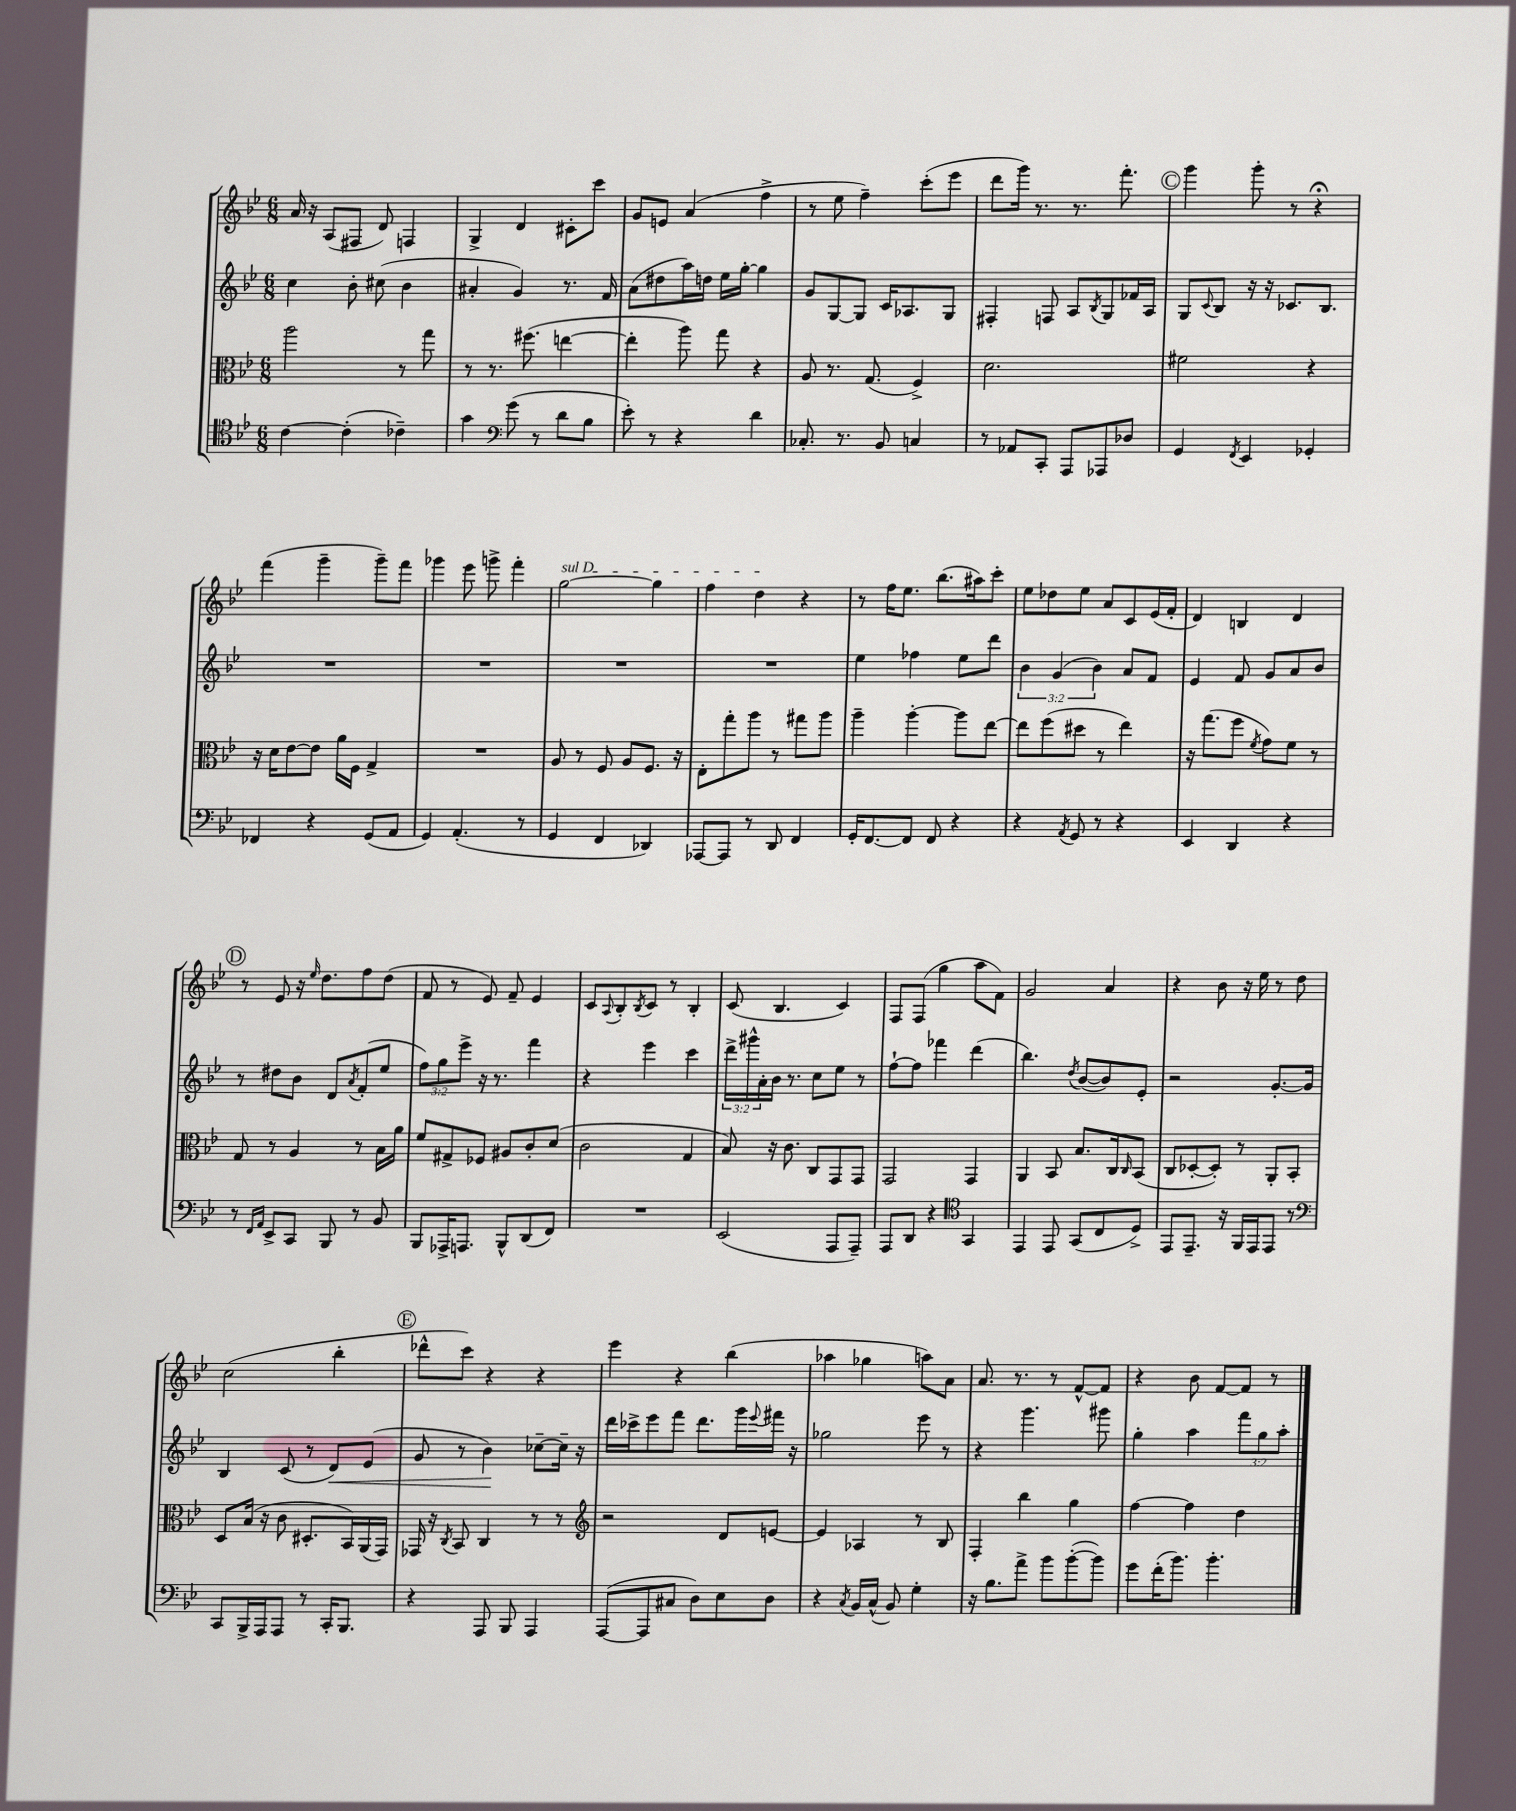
<<
\new StaffGroup <<
\new Staff = "s0" {
    \clef treble \key bes \major \numericTimeSignature \time 6/8
    a'16 r16 a8( fis8 d'8) f4 |
    g4-> d'4 cis'8-. c'''8 |
    g'8 e'8 a'4( f''4-> |
    r8 ees''8 f''4--) c'''8-.( ees'''8 |
    d'''8 g'''16) r8. r8. f'''8.-. |
    \mark \markup { \circle "C" } g'''4 g'''8-. r8 r4\fermata |
    f'''4( g'''4-- g'''8--) f'''8 |
    ges'''4 ees'''8 g'''8-> f'''4-. |
    \once \override TextSpanner.bound-details.left.text = \markup { \italic "sul D" } g''2~\startTextSpan g''4 |
    f''4 d''4\stopTextSpan r4 |
    r8 f''16 ees''8. bes''8.( ais''16) c'''8-. |
    ees''8 des''8 ees''8 a'8 c'8 ees'16( f'16-. |
    d'4) b4 d'4 |
    \mark \markup { \circle "D" } r8 ees'8 r16 \grace { ees''16 } d''8. f''8 d''8( |
    f'8 r8 ees'8) f'8-- ees'4 |
    c'8 \appoggiatura { a8 } bes8-. \acciaccatura { bes8 } c'8 r8 bes4-. |
    c'8( bes4. c'4) |
    f8 f8( g''4 a''8 f'8) |
    g'2 a'4 |
    r4 bes'8 r16 ees''16 r8 d''8 |
    c''2( bes''4-. |
    \mark \markup { \circle "E" } des'''8-^ c'''8) r4 r4 |
    ees'''4 r4 bes''4( |
    aes''4 ges''4 a''8) a'8 |
    a'8. r8. r8 f'8~-^ f'8 |
    r4 bes'8 f'8~ f'8 r8 \bar "|." |
}
\new Staff = "s1" {
    \clef treble \key bes \major \numericTimeSignature \time 6/8 \override Staff.TupletNumber.text = #tuplet-number::calc-fraction-text
    c''4 bes'8-. cis''8( bes'4 |
    ais'4-. g'4) r8. f'16 |
    a'8( dis''8 a''16) d''16 ees''16 g''16~-. g''4 |
    g'8 g8~ g8 c'16 aes8. g8 |
    fis4-. f8 a8 \acciaccatura { bes8 } g8 fes'16 a16 |
    \mark \markup { \circle "C" } g8 \appoggiatura { c'8 } bes8 r16 r16 ces'8. bes8. |
    R2. |
    R2. |
    R2. |
    R2. |
    ees''4 fes''4 ees''8 d'''8 |
    \tuplet 3/2 { bes'4 g'4( bes'4) } a'8 f'8 |
    ees'4 f'8 g'8 a'8 bes'8 |
    \mark \markup { \circle "D" } r8 dis''8 bes'8 d'8 \acciaccatura { a'8 } f'8-.( ees''8 |
    \tuplet 3/2 { f''8) g''8 ees'''8-> } r16 r8. f'''4 |
    r4 ees'''4 c'''4 |
    \tuplet 3/2 { d'''16-> gis'''16-^ a'16-. } bes'16 r8. c''8 ees''8 r8 |
    f''8~-! f''8 fes'''4 d'''4( |
    bes''4.) \acciaccatura { d''8 } bes'8~( bes'8) ees'8-. |
    r2 g'8.~-. g'16 |
    bes4 c'8( r8 d'8\<) ees'8( |
    \mark \markup { \circle "E" } g'8 r8 bes'4\!) ces''8~-- ces''16-- r16 |
    d'''16 ces'''16-> ees'''8 f'''8 d'''8. g'''16 \appoggiatura { ees'''8 } fis'''16 r16 |
    ges''2 ees'''8 r8 |
    r4 g'''4. gis'''8 |
    g''4-. a''4 \tuplet 3/2 { f'''8 g''8 a''8-. } \bar "|." |
}
\new Staff = "s2" {
    \clef alto \key bes \major \numericTimeSignature \time 6/8
    a''2 r8 g''8 |
    r8 r8. fis''8.( e''4~ |
    e''4-. a''8) g''8 r4 |
    a8 r8. g8.( f4->) |
    d'2. |
    \mark \markup { \circle "C" } fis'2 r4 |
    r16 d'16 ees'8~ ees'8 a'16 f16 g4-> |
    R2. |
    a8 r8 f8 a8 f8. r16 |
    ees8-. g''8-. a''8 r8 gis''8 a''8 |
    a''4-- a''4~-. a''8 ees''8~ |
    ees''8 f''8( dis''8 r8 ees''4) |
    r16 g''8.( f''8 \acciaccatura { f'8 } g'8) f'8 r8 |
    \mark \markup { \circle "D" } g8 r8 a4 r8 bes16 a'16 |
    f'8 gis8-> fes8 ais8 c'8-. d'8( |
    c'2 g4 |
    bes8) r16 c'8. c8 g,8 g,8 |
    g,2 g,4 |
    a,4 bes,8 bes8. c16 \grace { c16 } bes,8( |
    c8 des8~-. des8-.) r8 a,8-. bes,8-. |
    d8 bes16( r16 c'8 dis8.-. bes,16) a,16( g,16) |
    \mark \markup { \circle "E" } ges,16 r16 \acciaccatura { c8 } bes,8 c4 r8 r8 |
    \clef treble r2 d'8 e'8~ |
    e'4 aes4 r8 bes8 |
    f4-. bes''4 g''4 |
    f''4~ f''4 d''4 \bar "|." |
}
\new Staff = "s3" {
    \clef tenor \key bes \major \numericTimeSignature \time 6/8
    c'4~ c'4-.( ces'4--) |
    g'4 \clef bass g'8( r8 d'8 bes8 |
    ees'8-.) r8 r4 d'4 |
    ces8.-. r8. bes,8 c4 |
    r8 aes,8 c,8-. a,,8 aes,,8 des8 |
    \mark \markup { \circle "C" } g,4 \acciaccatura { f,8 } ees,4 ges,4-. |
    fes,4 r4 g,8( a,8 |
    g,4) a,4.-.( r8 |
    g,4 f,4 des,4) |
    aes,,8~ aes,,8 r8 d,8 f,4 |
    g,16-. f,8.~ f,8 f,8 r4 |
    r4 \acciaccatura { a,8 } g,8 r8 r4 |
    ees,4 d,4 r4 |
    \mark \markup { \circle "D" } r8 \grace { f,16 a,16 } ees,8-> c,8 bes,,8 r8 bes,8 |
    bes,,8 aes,,16-> a,,8. bes,,8-^ d,8( f,8) |
    R2. |
    ees,2( a,,8 a,,8--) |
    a,,8 d,8 r4 \clef tenor g,4 |
    ees,4 ees,8 g,8( c8 d8->) |
    ees,8 ees,8.-- r16 f,16 ees,16 ees,8 r8 |
    \clef bass c,8 bes,,16-> a,,16 a,,8 r8 c,16-. bes,,8. |
    \mark \markup { \circle "E" } r4 a,,8 bes,,8 a,,4 |
    a,,8~( a,,8 cis8 d8) ees8 d8 |
    r4 \acciaccatura { c8 } bes,16 c16-^( bes,8) g4-. |
    r16 bes8. a'8-> bes'8 bes'8~-.( bes'8) |
    g'8 f'16-.( bes'8.) bes'4.-. \bar "|." |
}
>>
>>
\layout { \context { \Score \remove "Bar_number_engraver" } }
